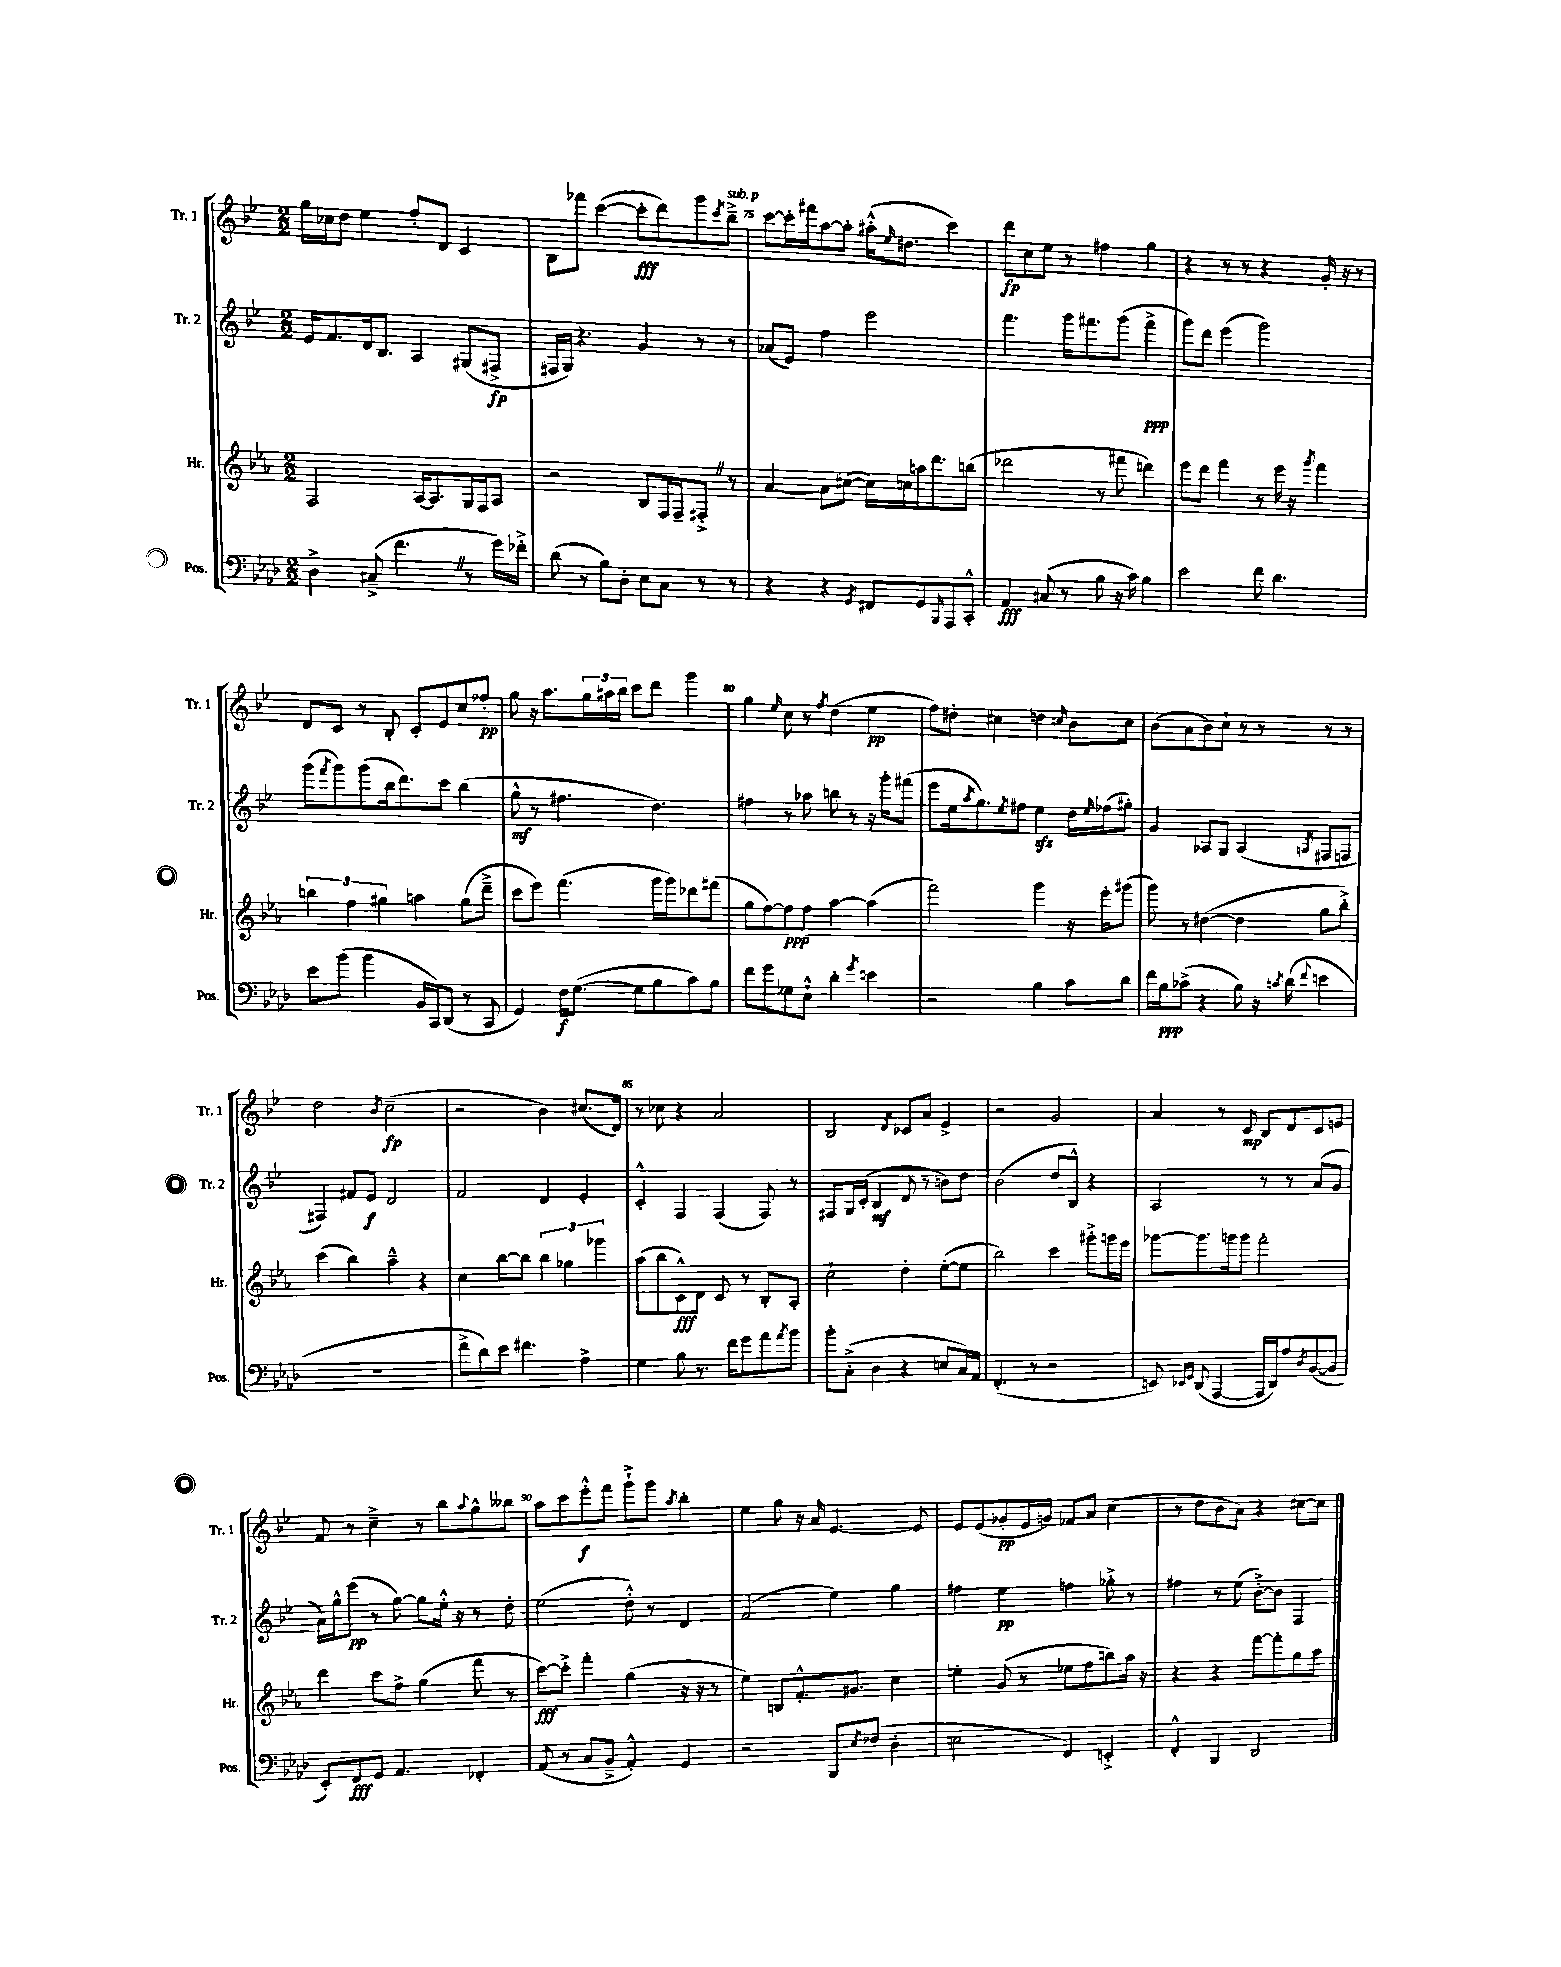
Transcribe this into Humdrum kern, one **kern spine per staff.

**kern	**kern	**kern	**kern
*staff4	*staff3	*staff2	*staff1
*clefF4	*clefG2	*clefG2	*clefG2
*k[b-e-a-d-]	*k[b-e-a-]	*k[b-e-]	*k[b-e-]
*M2/2	*M2/2	*M2/2	*M2/2
4D-^	2F	16e-	16gg
.	.	8.f	16cc-
.	.	.	8dd
(8C#~^	.	16d	4ee-
.	.	8.B-	.
4.f	.	.	.
.	[16A-	4A	8ff'
.	8.A-]	.	.
.	.	.	8d
8r	16G	(8G#	4c
.	16F	.	.
16g)	8A-	8F#^	.
16f-'^	.	.	.
=	=	=	=
(8d-	2r	16F#	8B-
.	.	16G)	.
8r	.	4.r	8fff-
8B-)	.	.	([4ccc
8D-'	.	.	.
8E-	8B-	4g	8ccc']
8C	16F	.	8ddd)
.	16F~	.	.
8r	8F#'^	8r	8ggg
.	.	.	8qccc
8r	8r	8r	8bb-~^
=	=	=	=
4r	[4a-	(8a-	[8ccc
.	.	8e-)	16ccc']
.	.	.	16fff#
4r	8a-]	4ff	[8aa
.	([8cc#	.	8aa']
8qGG	.	.	.
8FF#	16cc#])	2eee-	(16aa#'^^
.	.	.	16qqee-
.	16cc	.	8.dd#
8GG	16aa	.	.
.	8.ddd	.	.
16qqBBB-	.	.	.
8AAA-	.	.	4ccc)
8CC'^^	(8bb	.	.
=	=	=	=
4AA-	2ddd-	4.fff	8ddd
.	.	.	8cc
(8C#	.	.	8ee-
8r	.	16ggg	8r
.	.	8.fff#	.
8B-	8r	.	4ff#
16r	8fff#	(8ggg	.
16c)	.	.	.
4B-	4ddd)	4fff#^	4gg
=	=	=	=
2e-	8eee-	8ggg)	4r
.	8ddd	8ddd	.
.	4fff	(4eee-	8r
.	.	.	8r
8f	8r	2ggg)	4r
4.d-	16eee-	.	.
.	16r	.	.
.	8qggg	.	.
.	4fff	.	16g'
.	.	.	16r
.	.	.	8r
=	=	=	=
8e-	6bb	(8ggg	8d
.	.	8qfff	.
(8b-	.	8ggg)	8c
.	6ff	.	.
4b-	.	(8ggg	8r
.	6gg#	.	.
.	.	16bb-	8B-'
.	.	8.ddd)	.
16BB-	4aa	.	8c'
16CC)	.	.	.
(8DD-	.	8ccc	8e-
8r	(8gg#	(4bb-	8cc
8CC	8ddd~^	.	8ff-'
=	=	=	=
4GG)	8ccc	8gg^^	8gg
.	8eee-)	8r	16r
.	.	.	8.aa
16F	(4.fff	4.ff#	.
([8.G	.	.	.
.	.	.	24gg
.	.	.	24aa#
.	.	.	24bb-
8G]	.	.	8ccc
8B-	16ggg	4.dd)	8ddd
.	16ggg)	.	.
8c)	8ddd-	.	4ggg
8B-	(8fff#	.	.
=	=	=	=
8f	8gg	4ff#	4gg
8g	[8ff)	.	.
.	.	.	16qqee-
8G-	8ff]	8r	8cc
8E-`^^	8ff	8aa-	8r
.	.	.	8qff
4d-'	[4aa-	8bb	(4dd
.	.	8r	.
8qg	.	.	.
4e	(4aa-]	16r	4ee-
.	.	16ggg'	.
.	.	(8fff#	.
=	=	=	=
2r	2fff)	8eee-	8ff)
.	.	16ee-	8dd#'
.	.	8qaa	.
.	.	8.gg)	.
.	.	.	4cc#
.	.	8qee-	.
.	.	8ff#	.
4B-	4ggg	4ee-	4dd
.	.	.	16qqcc
8c	16r	16dd	8b-
.	.	16qqee-	.
.	16eee-'	(16ff-	.
8d-	(8ggg#	8gg#')	8cc
=	=	=	=
16f	8ggg)	4g	(8b-
16B-	.	.	.
(8c-^	8r	.	8a
4r	([4dd#	8A-	8b-)
.	.	8G	8cc`
8B-)	4dd#]	(4A-	8r
16r	.	.	8r
8qc	.	.	.
(16d-	.	.	.
8qqf	.	8qA	.
4e	8gg	8F#	8r
.	8bb-'^)	8F	8r
=	=	=	=
1r	(4ccc	4F#)	2dd
.	4bb-)	8f#	.
.	.	8e-	.
.	.	.	8qb-
.	4aa-~^^	2d	(2cc~
.	4r	.	.
=	=	=	=
8f^	4cc	2f	2r
8d-)	.	.	.
8e-	[8bb-	.	.
4.f#	8bb-]	.	.
.	6bb-	4d	4b-)
.	6gg-	.	.
4A-^	.	4e-'	(8.cc#
.	6ggg-	.	.
.	.	.	16d)
=	=	=	=
4G	(8aa-	4c'^^	8r
.	8bb-	.	8cc-
8B-	8c^^)	4F	4r
8.r	8d	.	.
.	8c	(4F	2a
16f	.	.	.
8g	8r	.	.
8a-	8B-'	8F)	.
8qa-	.	.	.
8b-	8A-'	8r	.
=	=	=	=
8b-'	2cc`	8F#	2B-
(8C'^	.	16G	.
.	.	(16c'	.
4D-	.	4B-	.
.	.	.	8qd
4r	4dd'	8d	8c-
.	.	8r	8a
8E	([8ee-'	8b)	4e-^
16C)	8ee-]	8dd	.
16AA-	.	.	.
=	=	=	=
(4.FF'	2bb-)	(2b-	2r
8r	.	.	.
2r	4ccc	8dd	2g
.	.	8B-^^)	.
.	8ggg#'^	4r	.
.	16ggg	.	.
.	16eee-	.	.
=	=	=	=
8EE)	[8ggg-	2A	4a
16qqEE-	.	.	.
16qqGG	.	.	.
(8DD-	8.ggg-]	.	.
[4AAA-	.	.	8r
.	16ggg	.	.
.	8ggg	.	8c
16AAA-]	2fff'	8r	8B-
16DD-)	.	.	.
8A-	.	8r	8d
8qD-	.	.	.
([8BB-	.	(8a	8c
8BB-]	.	8g	8e
=	=	=	=
8EE-')	4ddd	16a)	8f
.	.	16gg^^	.
8FF	.	(8eee-	8r
8GG	8ccc	8r	4cc~^
4.AA-	8ff^	[8gg)	.
.	(4gg	8gg]	8r
.	.	16ee-'^^	8bb-
.	.	16r	.
.	.	.	8qqaa
4FF-'	8fff	8r	8gg^^
.	8r	8dd'	8bb--
=	=	=	=
(8AA-	[8ccc)	(2ee-	8aa
8r	8ccc'^]	.	8ccc
8C	4fff'	.	8eee-'^^
8BB-~^	.	.	8fff
4AA-'^^)	(4gg	8dd'^^)	8ggg`^
.	.	8r	8ggg
.	.	.	8qaa
4GG	16r	4d	4bb-'
.	16r	.	.
.	8r	.	.
=	=	=	=
2r	4ee-)	(2f	4ee-
.	8B	.	8gg
.	8.f'^^	.	16r
.	.	.	16a
8BBB-	.	4ee-)	[4.e-
.	8.g#	.	.
8qE-	.	.	.
(8F-	.	.	.
4D-'	4cc	4gg	.
.	.	.	8e-]
=	=	=	=
2E	4ee'	4ff#	8e-
.	.	.	(8e-
.	(8g	4ee-	8g-'
.	8r	.	16e-
.	.	.	16g)
4FF)	8ee-	4ff	8f-
.	8ff	.	8a
4EE'^	8bb)	8gg-'^	(4cc
.	16aa-	8r	.
.	16r	.	.
=	=	=	=
4FF'^^	4r	4ff#	8r
.	.	.	8dd
4BBB-	4r	8r	8b-
.	.	(8ee-	8a)
2DD-	[8fff	[8b-'^)	4r
.	8fff']	8b-]	.
.	8gg	4F	[8cc#
.	8aa-	.	8cc#]
==	==	==	==
*-	*-	*-	*-
